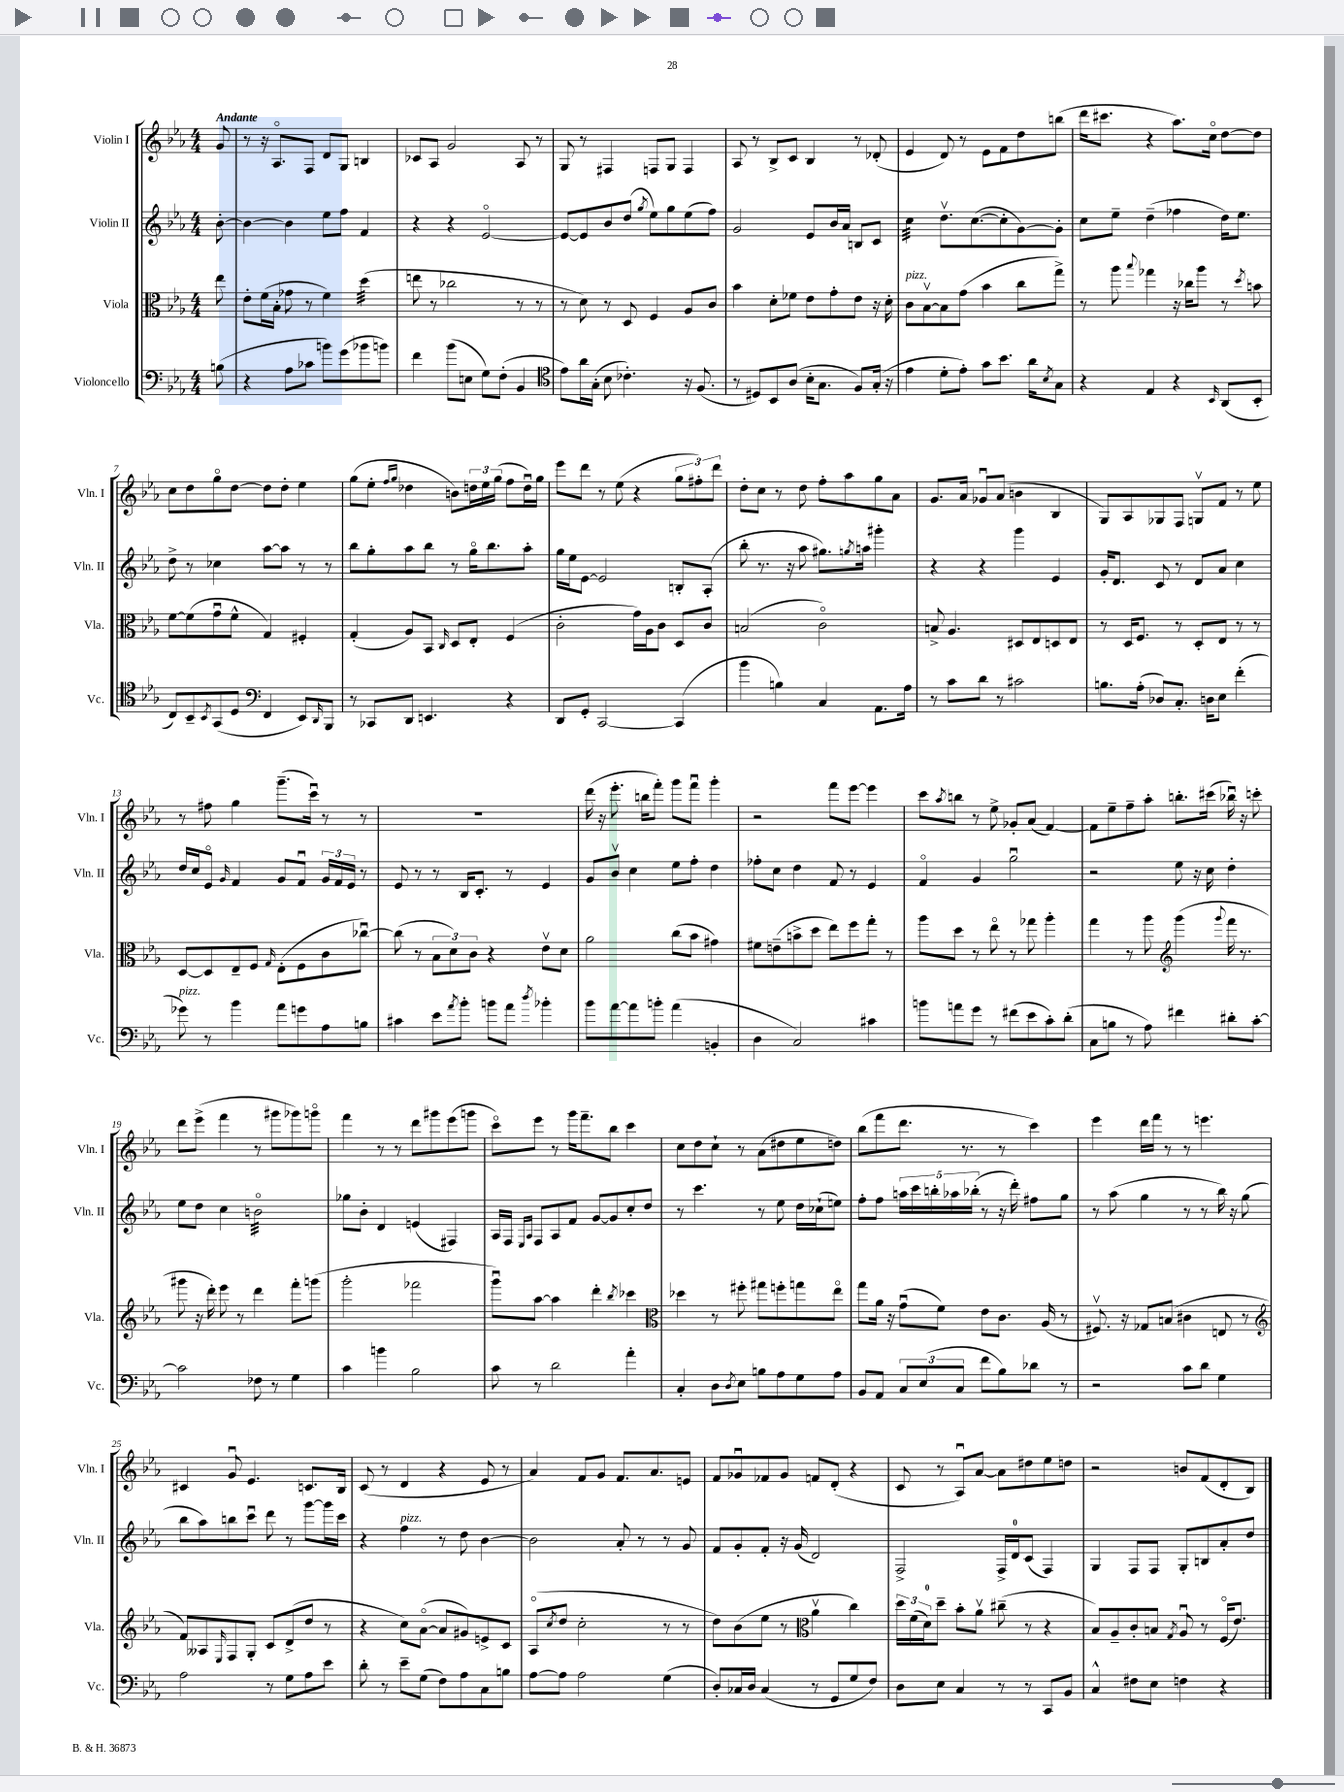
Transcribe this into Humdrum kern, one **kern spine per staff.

**kern	**kern	**kern	**kern
*staff4	*staff3	*staff2	*staff1
*clefF4	*clefC3	*clefG2	*clefG2
*k[b-e-a-]	*k[b-e-a-]	*k[b-e-a-]	*k[b-e-a-]
*M4/4	*M4/4	*M4/4	*M4/4
(8B\	8ee-\	[8b-'\	8g/
=	=	=	=
4r	8e-'\L	4b-\_	8r
.	(16f\L	.	16r
.	16B-'\JJ	.	8.A-o/L
8A-\L	8g-\	4b-\]	.
8c-\J	8r	.	8F/J
8b\L)	4f\)	8ee-\L	8d/L
(8g\	.	8ff\J	8G/J
8b-\	(4dd\	4f/	4B/
8b\J)	.	.	.
=	=	=	=
4f\	8ee\	4r	8c-/L
.	8r	.	8A-/J
(8b-\L	2cc-\	4r	2g/
8E\J	.	.	.
8G\L)	.	[2e-o/	.
(8F'\J	.	.	.
4BB-/	8r	.	8A-/
.	8r	.	8r
=	=	=	=
*clefC4	*	*	*
8e-\L)	8r	8e-/_L	8G/
16a-\L	8d\)	8e-/]	8r
(16G'\JJ	.	.	.
8B-\	8r	8b-/	4F#/
4.c-'\)	8D/	(8dd/J	.
.	.	8qgg/	.
.	4F/	8ee-\L)	8F/L
.	.	8gg\	8G/J
16r	8A-/L	(8ee-\	4F/
(8.F/	.	.	.
.	8c/J	8ff\J)	.
=	=	=	=
8r	4b-\	2g/	8A-/
8D#/L)	.	.	8r
8BB-/	8d'\L	.	8B-^/L
(8A-/J	8f-\J	.	8c/J
16B-'\LK	8e-\L	8e-/L	4B-/
8.G\J	.	.	.
.	8g'\	16b-/L	.
.	.	16a-/JJ	.
8F/L)	8e-\J	8B/L	8r
(16G'/Jk	16r	8c/J	(8d-'/
16r	16d'\	.	.
=	=	=	=
4e-\	8c\L	4cc\	4e-/
.	[8B-v\	.	.
8d'\L	8B-\]	8.ddv\L	8d/)
8e-'\J)	(8g\J	.	8r
.	.	([8.cc\	.
8g\L	4b-\	.	8e-\L
8.b-\J	.	8cc'\]	8f\
.	8cc\L	[8g\)	8dd\
16a-\LK	.	.	.
8qB-/	.	.	.
8G\J	8gg^\J)	8g'\]J	(8bb\J
=	=	=	=
4r	8r	8cc\L	16ddd\LK
.	.	.	8.ccc#\J
.	8aa-\	8ee-~\J	.
.	8qqbb-/	.	.
4E-/	4gg-\	(4dd~\	4r
4r	16r	4ff-\	8.aa-\L)
.	16cc-\LK	.	.
.	8aa-\J	.	.
.	.	.	16cco\Jk
16qqBB-/	.	.	.
(8AA-/L	8r	16dd\LK)	[8dd\L
.	.	8.ee-\J	.
.	8qdd/	.	.
8BB-'/J	8b\	.	8dd\]J
=	=	=	=
8C/L)	[8f\L	8dd^\	8cc\L
8BB-~/	(8f\]	8r	8dd\
8qBB-/	.	.	.
(8GG/	8gu\	4cc-\	8ggo\
8D/J	8f^^\J	.	[8dd\J
*clefF4	*	*	*
4FF/	4G/)	[8aa-\L	8dd\]L
.	.	8aa-\]J	8dd'\J
8EE-/L)	4F#'/	8r	4ee-\
16qqDD/	.	.	.
8BBB-/J	.	8r	.
=	=	=	=
8r	(4G'/	8bb-\L	(8gg\L
8CC-/L	.	8gg'\	8ee-'\J
.	.	.	16qqff/LL
.	.	.	16qqgg/JJ
8DD/J	8A-/L)	8aa-\	4dd-\
4.EE/	8BB-/J	8bb-\J	.
.	16qqC/	.	.
.	8D/L	8r	8b\L)
.	8E-'/J	16ggo\LK	24dd\L
.	.	.	24ee-\
.	.	8.bb-\	.
.	.	.	(24gg\JJ
4r	(4F/	.	8ff\L
.	.	8aa-'\J	16ddu\L)
.	.	.	16gg\JJ
=	=	=	=
8DD/L	2c'\	16gg\LL	8eee-\L
.	.	16ee-\J	.
8GG'/J	.	[8e-\J	8ddd\J
[2CC/	.	2e-/]	8r
.	.	.	(8ee-\
.	16g\LL)	.	4r
.	16A-\J	.	.
.	8c\J	.	.
(4CC/]	8D/L	8B'/L	12gg\L
.	.	.	12ff#'\)
.	8c/J	(8A-'/J	.
.	.	.	12ddd\J
=	=	=	=
4b-\	(2B/	8bb-'\	8dd'\L
.	.	8.r	8cc\J
4B\)	.	.	8r
.	.	16r	.
.	.	8aa-\	8dd\
4C/	2co\)	8.gg#\L)	8ff'\L
.	.	.	8aa-\
.	.	8qgg/	.
.	.	16aa\Jk	.
8.AA-\L	.	4ggg#'\	8gg\
.	.	.	8a-\J
16A-\Jk	.	.	.
=	=	=	=
8r	8B^/	4r	8.g/L
8c\L	4.A-/	.	.
.	.	.	16a-/Jk
8d\J	.	4r	8g-u/L
8r	.	.	(8a-/J
2c#\	8D#/L	4ggg\	4b\
.	8E-/	.	.
.	8D/	4e-/	4B-/
.	8E-/J	.	.
=	=	=	=
8.B\L	8r	16g'/LK	8G/L)
.	.	8.d/J	.
.	16D/LK	.	8A-/
(16A-'\Jk	8.F/J	.	.
8D-/L)	.	8c/	8G-/
8.C'/J	8r	8r	8F/J
.	8D'/L	8d/L	8Gv/L
16D\LK	.	.	.
8E-\J	8E-/J	8a-/J	8f/J
(4f'\	8r	4cc\	8r
.	8r	.	8ee-\
=	=	=	=
8g-\)	[8D/L	16dd/LL	8r
.	.	16cc/J	.
8r	8D/]	8e-o/J	8ff#\
.	.	16qqg/	.
4b-\	8E-~/	4f/	4gg\
.	8F/J	.	.
.	16qqG/	.	.
8a-\L	(8E-'\L	8g/L	(8.ggg~\L
8g\	8F\	8fu/J	.
.	.	.	16cccu\Jk)
8A-\	8c\	24g/LL	8r
.	.	24f/	.
.	.	24e-/JJ	.
8B\J	[8cc-u\J)	8r	8r
=	=	=	=
4c#\	(8cc-\]	8e-/	1r
.	8r	8r	.
8e-\L	12B-\L	8r	.
.	12d\)	.	.
8qa-/	.	.	.
8b-'\J	.	16B-/LK	.
.	12c\J	.	.
.	.	8.c'/J	.
8b\L	4r	.	.
8a-\J	.	8r	.
8qdd/	.	.	.
4b-'\	8e-v\L	4e-/	.
.	8d\J	.	.
=	=	=	=
8b-\L	2a-\	8g/L	(16ddd\
.	.	.	16r
[8a-\	.	8b-v/J	8.eee-'\
8a-\]	.	4cc\	.
.	.	.	16bb\LK
8b'\J	.	.	8fff'\J)
(4a-\	(8cc\L	8ee-\L	8ggg\L
.	8b-\J	8ff'\J	8fffu\J
4BB'/	4g#\)	4dd\	4ggg'\
=	=	=	=
4D\	8f#\L	8ff-'\L	2r
.	(8e~\	8cc\J	.
2C/)	8b^\	4dd\	.
.	8dd\J	.	.
.	8ee-\L)	8f/	8fff\L
.	8ff\	8r	[8eee-\J
4c#\	8gg'\J	4e-/	4eee-\]
.	8r	.	.
=	=	=	=
8b\L	8aa-\L	4fo/	8ccc\L
.	.	.	8qaa-/
8a\	8dd\J	.	8bb\J
8g\J	8r	4g/	8r
8r	8ee-o\	.	8ee-^\
(8f#\L	8r	2ggu\	8g-'/L
8e-\	8gg-\	.	(8a-/J
8c'\)	4aa-'\	.	[4f/)
(8d'\J	.	.	.
=	=	=	=
8C\L	4gg\	2r	8f\]L
8B\J	.	.	8ee-~\
8r	8r	.	8ff~\
8A-\)	8aa-\	.	8aa-'\J
*	*clefG2	*	*
4f#\	(4ggg\	8ee-\	8.bb'\L
.	.	16r	.
.	.	16cc\	(16ccc#\Jk
.	8qqggg/	.	.
8d#'\L	16fff\	4dd'\	16bb-u\)
.	8.r	.	16r
[8c'\J	.	.	8ccc'\
=	=	=	=
2c\]	8ggg#\	8ee-\L	8ddd\L
.	16r	8dd\J	(8eee-^\J
.	16ddd'\)	.	.
.	8eee-\	4cc\	4fff\
.	8r	.	.
8F-\	4ddd\	2bo\	8r
8r	.	.	8ggg#\L
4G\	8fff'\L	.	8ggg-\)
.	(8ggg\J	.	8gggo\J
=	=	=	=
4c\	2ggg'\	8gg-\L	4fff\
.	.	8b-'\J	.
4b\	.	4d/	8r
.	.	.	8r
2B-\	2fff-\	(4e/	8ddd\L
.	.	.	8ggg#\
.	.	4F#/)	(8eee-\
.	.	.	8ggg\J
=	=	=	=
8c\	8gggu\L)	16A-/LL	8ccco\L)
.	.	16F/JJ	.
.	.	16qqE-/LL	.
.	.	16qqA-/JJ	.
8r	[8aa-\J	8F/L	8eee-\J
2d\	4aa-\]	8A-/	8r
.	.	8f/J	16ggg\LK
.	.	.	8.fff~\
.	4ddd'\	[8g/L	.
.	.	8g/]	8bb-\J
.	8qbb-/	.	.
4a-'\	4ccc-\	8cc'/	4ccc\
.	.	8dd/J	.
=	=	=	=
*	*clefC3	*	*
4C'/	4dd-\	8r	8cc\L
.	.	4.ccc\	8dd\
8D\L	8r	.	8cc`\J
8qD/	.	.	.
8E-\J	8ff#'\	.	8r
8B\L	8gg#\L	8r	(8a-\L
8A-\	8ff'\	8ee-\	8dd#\
8G\	8gg\	16dd\LL	8ee-\
.	.	(16cc-`\J	.
8A-\J	8ee-o\J	8ee\J)	8dd\J)
=	=	=	=
8BB-/L	8gg\L	8ff'\L	(8bb-\L
8AA-/J	16a-\Jk	8ff\J	8fff\
.	16r	.	.
12C/L	(8gu\L	20aa\LL	8.ddd\J
.	.	20ccc\	.
(12E-/	.	.	.
.	.	20bb'\	.
.	8f\J)	.	.
.	.	20aa-\	.
12C/J	.	.	.
.	.	.	8.r
.	.	(20bb-'\JJ	.
8f\L	8e-\L	8r	.
8B-\)	8.c\J	16r	8r
.	.	16ddd'\)	.
8d-\J	.	8ff#\L	4ccc\)
.	(16A-/	.	.
8r	8r	8gg\J	.
=	=	=	=
2r	8.F#v/)	8r	4eee-\
.	.	(8aa-\	.
.	16r	.	.
.	8G-/L	4gg\	16ddd\LL
.	.	.	16fff\JJ
.	(8B/J	.	8r
8c\L	4c#\	8r	8r
8d\J	.	8r	4.eee\
4G\	8E/	16bb-\)	.
.	.	16r	.
.	8r	(8gg\	.
=	=	=	=
*	*clefG2	*	*
2A-\	8f/L)	8bb-\L	4c#/
.	8A--/	8aa-\)	.
.	16qqE-/	.	.
.	8F/	8bb\	8gu/
.	8G'/J	8cccu\J	4.e-/
8r	8c/L	8ddd\	.
8G\L	(8d^/	8r	.
8A-\	8dd/J	[8ggg\L	8.c/L
8e-\J	8r	16ggg\]L	.
.	.	16ccc\JJ	16B-/Jk
=	=	=	=
8d'\	4r	4r	(8c/
8r	.	.	8r
8e-~\L	8cc\L)	4ff\	4d/
(8G\J	([8a-o\J	.	.
8F\L)	8a-/]L	8r	4r
8A-\	8g#/)	8dd\	.
8C\	8e^/	[4b-\	8e-/
8B\J	8c/J	.	8r
=	=	=	=
[8A-\L	(8A-o/L	2b-\]	4a-/)
.	8qcc/	.	.
8A-\]J	8dd/J	.	.
2A-\	2cc'\	.	8f/L
.	.	.	8g/J
.	.	8a-'/	8.f/L
.	.	8r	.
.	.	.	8.a-/
(4G\	8r	8r	.
.	8r	8g/	8e/J
=	=	=	=
8D'/L)	8dd\L)	8f/L	8f/L
16C-/L	(8b-\	8g'/	8g-u/
16D/JJ	.	.	.
(4C-/	8ee-\J	8f'/J	8f-/
.	8r	16r	8g-/J
.	.	(16g/	.
*	*clefC3	*	*
8r	4a-v\	2d/)	8f/L
8GG/L	.	.	(8d'/J
8G/	4cc\)	.	4r
8F/J)	.	.	.
=	=	=	=
8D\L	24dd\LL	2F^/	8c/
.	(24f\	.	.
.	24d\J)	.	.
8E-\J	8dd~\J	.	8r
4C/	8b-'\L	.	8A-u/L)
.	8a-v\J	.	[8a-/J
8r	(8cc#~\	16F^/LL	8a-\]L
.	.	16d/J	.
8r	8r	(8c/J	8dd#\
8CC/L	4r	4F/)	8ee-\
8BB-/J	.	.	8dd\J
=	=	=	=
4C^^/	8B-/L)	4G/	2r
.	8A-~/	.	.
8F#\L	8c'/	8F/L	.
8E-\J	8B/J	8F/J	.
.	8qG/	.	.
4F\	8A-u/	8G'/L	8b/L
.	8r	8B/	(8f/
4r	(16Fo/LK	8a-'/	8d'/
.	8.e-/J)	.	.
.	.	8dd/J	8B-/J)
==	==	==	==
*-	*-	*-	*-
